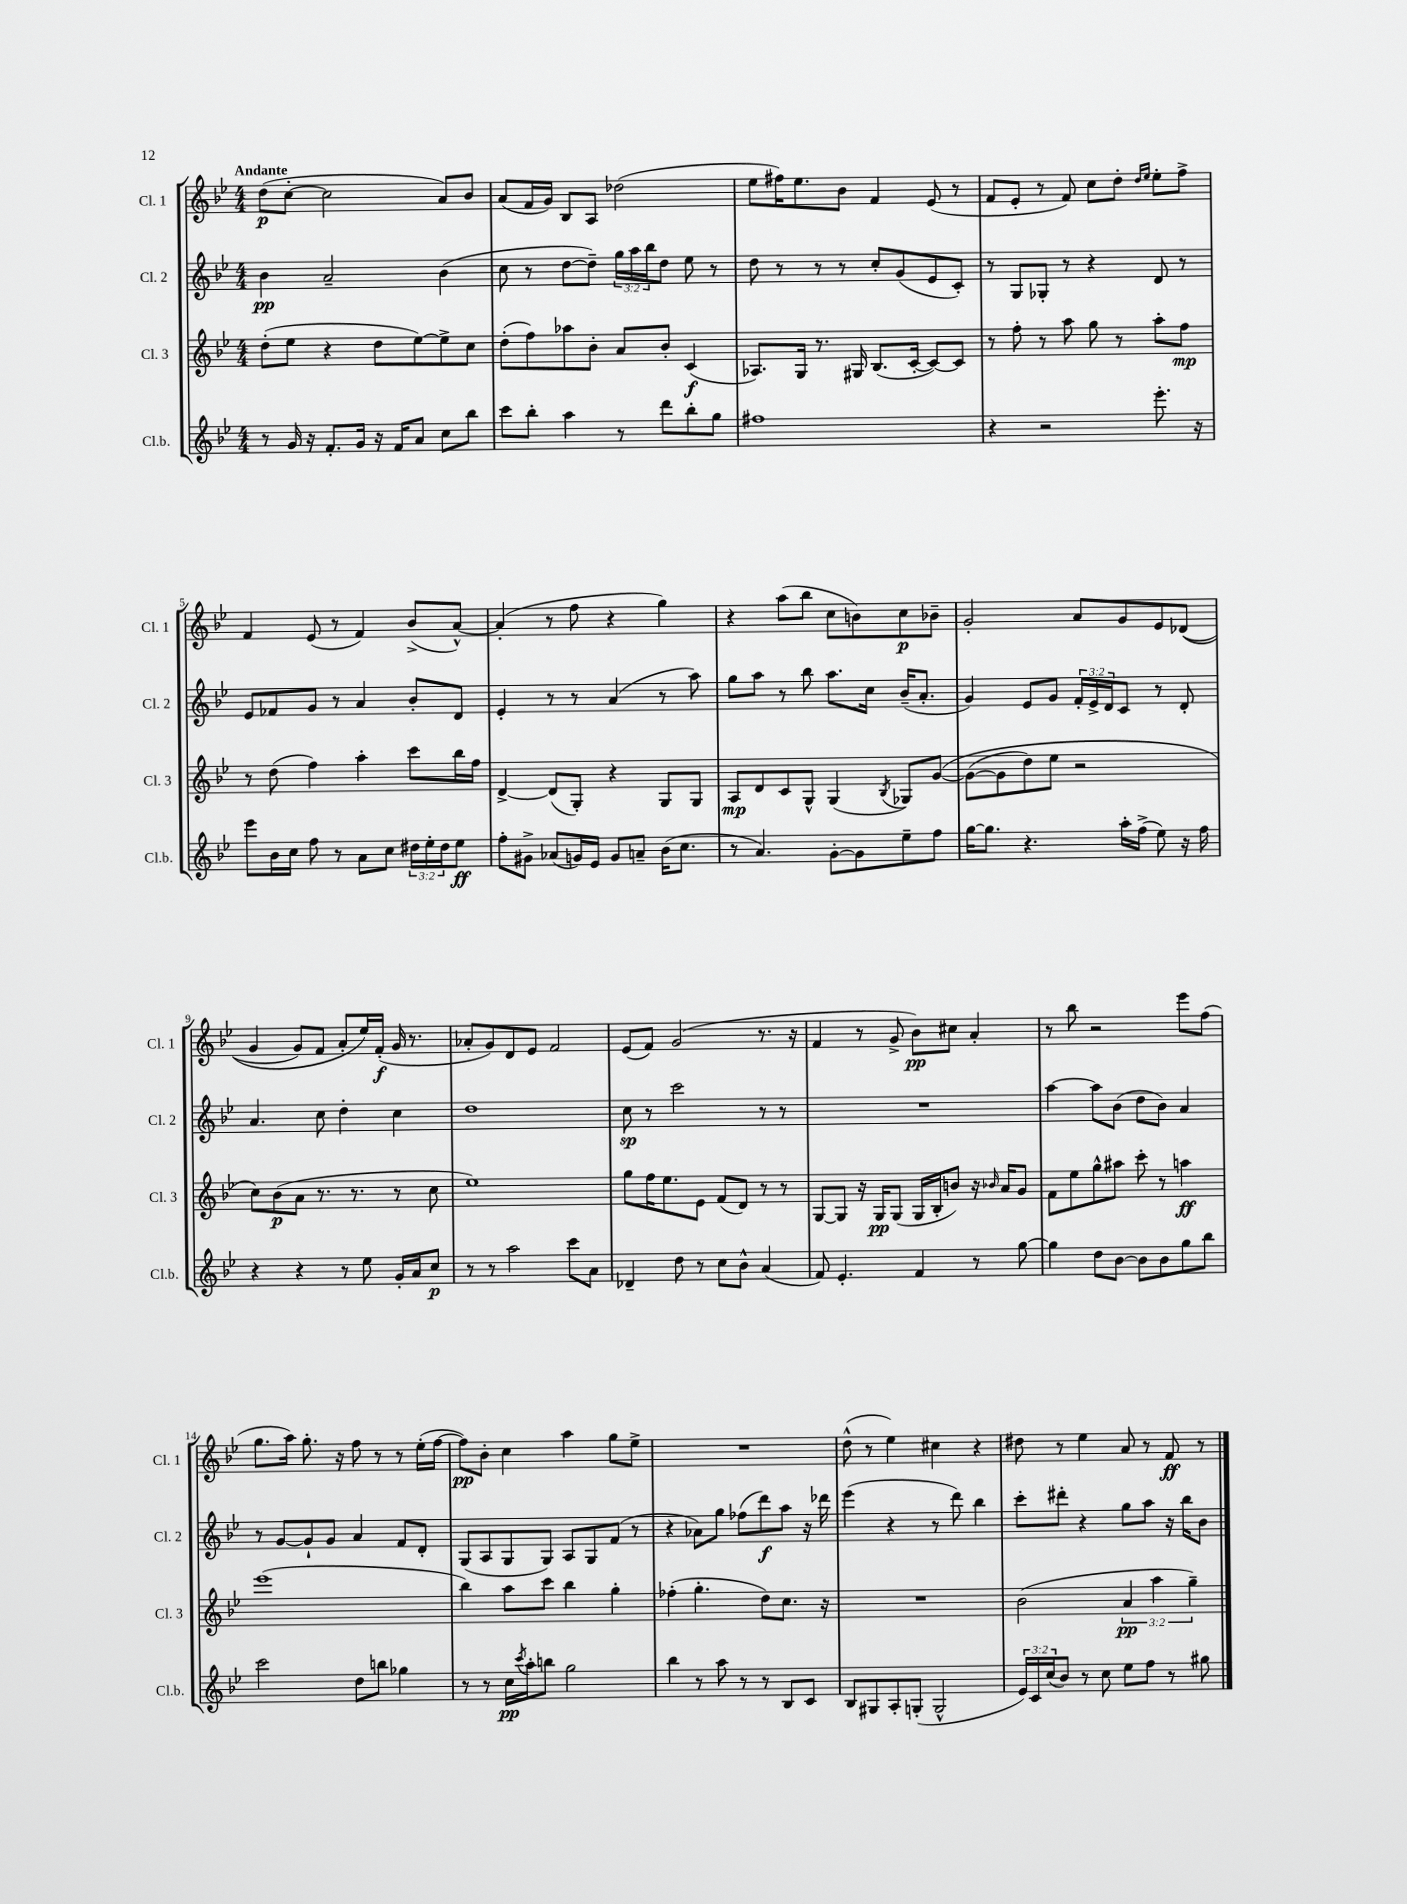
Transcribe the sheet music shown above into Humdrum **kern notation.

**kern	**kern	**kern	**kern
*staff4	*staff3	*staff2	*staff1
*clefG2	*clefG2	*clefG2	*clefG2
*k[b-e-]	*k[b-e-]	*k[b-e-]	*k[b-e-]
*M4/4	*M4/4	*M4/4	*M4/4
8r	(8dd'\L	4b-\	(8dd\L
16g/	8ee-\J	.	[8cc'\J
16r	.	.	.
8.f'/L	4r	2a~/	2cc\]
16g/Jk	.	.	.
16r	8dd\L	.	.
16f/LK	.	.	.
8a/J	[8ee-\)	.	.
8cc\L	8ee-^\]	(4b-\	8a/L)
8bb-\J	8cc\J	.	8b-/J
=	=	=	=
8ccc\L	(8dd'\L	8cc\	(8a/L
8bb-'\J	8ff\)	8r	16f/L
.	.	.	16g/JJ)
4aa\	8aa-\	[8dd\L	8B-/L
.	8b-'\J	8dd~\]J)	8A/J
8r	8a/L	24gg\LL	(2dd-\
.	.	24aa\	.
.	.	24bb-\J	.
8ddd\L	8b-'/J	8dd\J	.
8bb-'\	(4c/	8ee-\	.
8gg\J	.	8r	.
=	=	=	=
1ff#	8.A-/L)	8dd\	8ee-\L
.	.	8r	16ff#\K)
.	16G/Jk	.	8.ee-\
.	8.r	8r	.
.	.	8r	8b-\J
.	16G#/	.	.
.	(8.B-/L	8cc'/L	4f/
.	.	(8g/	.
.	[16c'/Jk	.	.
.	8c/_L)	8e-/	(8e-/
.	8c/]J	8c'/J)	8r
=	=	=	=
4r	8r	8r	8f/L
.	8ff'\	8G/L	8e-'/J
2r	8r	8G-'/J	8r
.	8aa\	8r	8f/)
.	8gg\	4r	8cc\L
.	8r	.	8dd'\J
.	.	.	16qqdd/LL
.	.	.	16qqee-/JJ
8.eee-'\	8aa'\L	8d/	8ee-'\L
.	8ff\J	8r	8ff^\J
16r	.	.	.
=	=	=	=
8eee-\L	8r	8e-/L	4f/
16b-\L	(8dd\	8f-/	.
16cc\JJ	.	.	.
8ff\	4ff\)	8g/J	(8e-/
8r	.	8r	8r
8a\L	4aa'\	4a/	4f/)
8cc\J	.	.	.
24dd#\LL	8ccc\L	8b-'/L	(8b-^/L
24ee-'\	.	.	.
24dd#\J	.	.	.
8ee-\J	16bb-\L	8d/J	[8a^^/J)
.	16ff\JJ	.	.
=	=	=	=
8ff'\L	[4d^/	4e-'/	(4a'/]
8g#^\J	.	.	.
(8a-/L	(8d/]L	8r	8r
16g/L)	8G'/J)	8r	8ff\
16e-/JJ	.	.	.
8g/L	4r	(4a/	4r
8a~/J	.	.	.
(16b-\LK	8G/L	8r	4gg\)
8.cc\J	.	.	.
.	8G/J	8aa\)	.
=	=	=	=
8r	8A/L	8gg\L	4r
4.a/)	8d/	8aa\J	.
.	8c/	8r	(8aa\L
.	8G^^/J	8bb-\	8bb-\J
[8g'\L	(4G/	8.aa\L	8cc\L
8g\]	.	.	8b\)
.	.	16cc\Jk	.
.	8qB-/	.	.
8ee-~\	8G-/L)	(16b-~/LK	8cc\
.	.	8.a'/J	.
8ff\J	&([8g/J	.	8b-~\J
=	=	=	=
[16gg\LK	(8g\_L	4g/)	2g'/
8.gg\]J	.	.	.
.	8g\]	.	.
4.r	8dd\)	8e-/L	.
.	8ee-\J	8g/J	.
.	2r	24f'/LL	8a/L
.	.	24e-^/	.
.	.	24d/J	.
16aa'\LL	.	8c/J	8g/
(16ff^\JJ	.	.	.
8ee-\)	.	8r	8e-/
16r	.	8d'/	&((8d-/J
16ff\	.	.	.
=	=	=	=
4r	8cc\L&)	4.a/	4g/
.	(8b-\	.	.
4r	8a\J	.	8g/L)
.	8.r	8cc\	8f/J
8r	.	4dd'\	8a'/L
.	8.r	.	.
8ee-\	.	.	16ee-/L&)
.	.	.	(16f'/JJ
16g'/LL	8r	4cc\	16g/
16a/J	.	.	8.r
8cc/J	8cc\	.	.
=	=	=	=
8r	1ee-)	1dd	8a-'/L
8r	.	.	8g/)
2aa\	.	.	8d/
.	.	.	8e-/J
.	.	.	2f/
8ccc\L	.	.	.
8a\J	.	.	.
=	=	=	=
4d-~/	8gg\L	8cc\	(8e-/L
.	16ff\K	8r	8f/J)
.	8.ee-\	.	.
8dd\	.	2ccc\	(2g/
8r	8e-\J	.	.
8cc\L	(8f/L	.	.
8b-^^\J	8d/J)	.	.
(4a/	8r	8r	8.r
.	8r	8r	.
.	.	.	16r
=	=	=	=
8f/)	[8G/L	1r	4f/
4.e-'/	8G/]J	.	.
.	16r	.	8r
.	16G/LK	.	.
.	(8G/J	.	8g^/
4f/	16G/LL	.	8b-\L)
.	16B-'/J	.	.
.	8b/J)	.	8cc#\J
8r	16r	.	4a'/
.	16qqb-/	.	.
.	16a/LK	.	.
[8gg\	8g/J	.	.
=	=	=	=
4gg\]	8f\L	[4aa\	8r
.	8ee-\	.	8bb-\
8dd\L	8gg^^\	8aa\]L	2r
[8b-\J	8aa#\J	(8b-\J	.
8b-\]L	8ccc'\	8dd\L	.
8b-\	8r	8b-\J)	.
8gg\	4aa\	4a/	8eee-\L
8bb-\J	.	.	(8ff\J
=	=	=	=
2ccc\	(1eee-	8r	8.gg\L
.	.	[8g/L	.
.	.	.	16aa\Jk)
.	.	8g`/]	8.gg'\
.	.	8g/J	.
.	.	.	16r
8dd\L	.	4a/	8ff\
8bb\J	.	.	8r
4gg-\	.	8f/L	8r
.	.	8d'/J	(16ee-'\LL
.	.	.	[16ff\JJ
=	=	=	=
8r	4bb-\)	(8G/L	8ff\]L)
8r	.	8A/	8b-'\J
16cc\LL	8aa\L	8G/	4cc\
8qccc/	.	.	.
16aa'\J	.	.	.
8bb\J	8ccc\J	8G/J)	.
2gg\	4bb-\	8A/L	4aa\
.	.	8G/	.
.	4gg'\	(8f/J	8gg\L
.	.	8r	8ee-^\J
=	=	=	=
4bb-\	(4ff-'\	4r	1r
8r	4.gg'\	8a-\L)	.
8aa\	.	8gg\J	.
8r	.	(8ff-\L	.
8r	8dd\L)	8ddd\)	.
8B-/L	8.cc\J	8aa\J	.
8c/J	.	16r	.
.	16r	16ddd-\	.
=	=	=	=
8B-/L	1r	(4eee-\	(8dd^^\
8G#/	.	.	8r
8A'/	.	4r	4ee-\)
(8G'/J	.	.	.
2G^^/	.	8r	4cc#\
.	.	8ddd\)	.
.	.	4bb-\	4r
=	=	=	=
24e-/LL)	(2b-\	8ccc'\L	8dd#\
24c/	.	.	.
(24cc/J	.	.	.
8b-/J)	.	8ddd#'\J	8r
8r	.	4r	4ee-\
8cc\	.	.	.
8ee-\L	6a/	8gg\L	8a/
8ff\J	.	8aa\J	8r
.	6aa\	.	.
8r	.	16r	8f/
.	.	16bb-\LK	.
.	6gg~\)	.	.
8gg#\	.	8b-\J	8r
==	==	==	==
*-	*-	*-	*-
